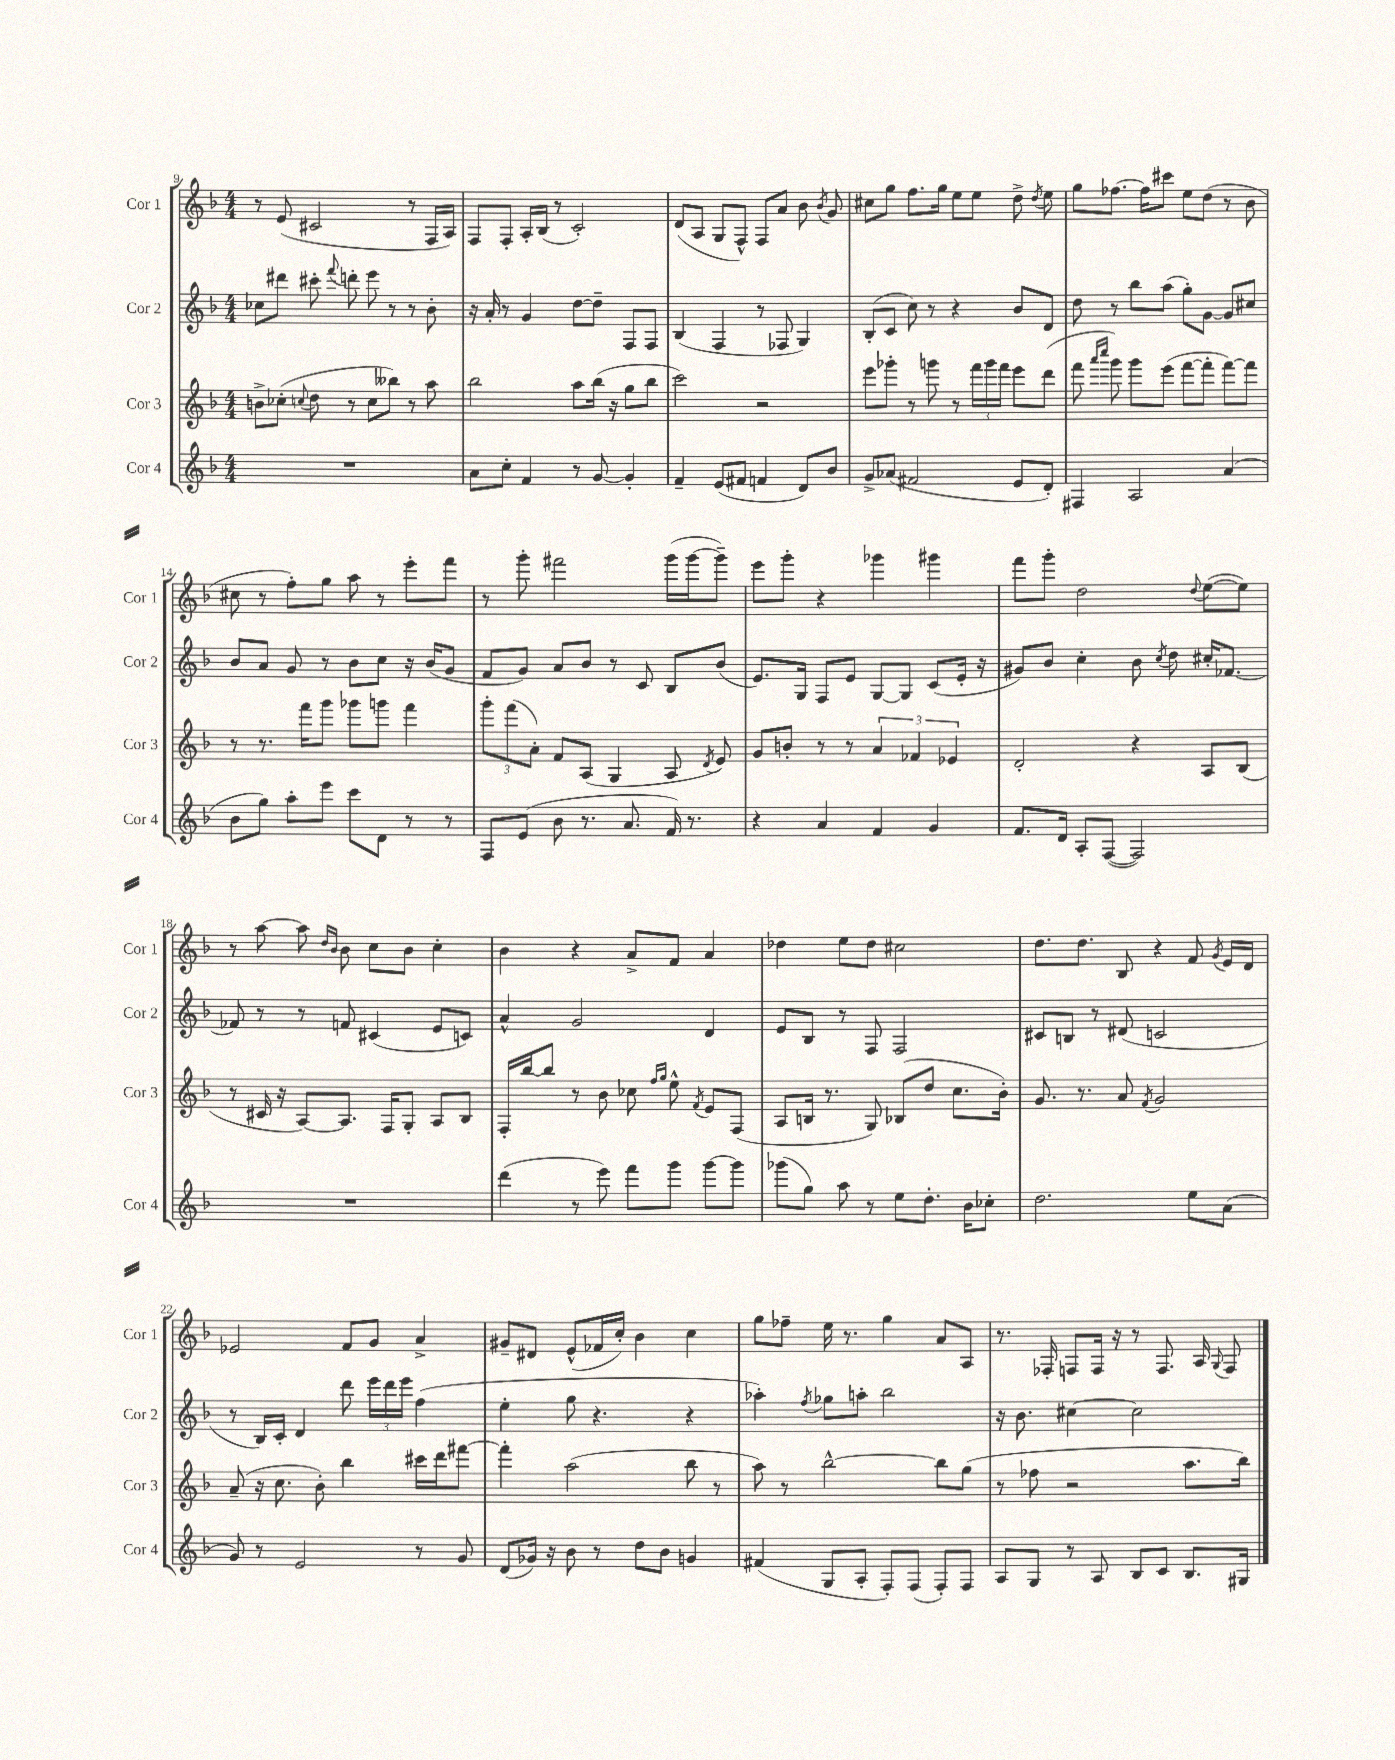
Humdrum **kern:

**kern	**kern	**kern	**kern
*part4	*part3	*part2	*part1
*staff4	*staff3	*staff2	*staff1
*I"Cor 4	*I"Cor 3	*I"Cor 2	*I"Cor 1
*I'Cor 4	*I'Cor 3	*I'Cor 2	*I'Cor 1
*clefG2	*clefG2	*clefG2	*clefG2
*k[b-]	*k[b-]	*k[b-]	*k[b-]
*M4/4	*M4/4	*M4/4	*M4/4
=9	=9	=9	=9
1r	8bn^\L	8cc-X\L	8r
.	(8cc-X'\J	8ddd#X\J	(8e/
.	8qqccn/	.	.
.	8dd\	8ccc#X'\	2c#X/
.	.	8qqfff/	.
.	8r	8dddn'\	.
.	8cc\L	8eee\	.
.	8bb--X\J)	8r	.
.	8r	8r	8r
.	8aa\	8b-'\	16F/LL
.	.	.	16A/JJ)
=10	=10	=10	=10
8a\L	2bb-\	16r	8F/L
.	.	16a'/	.
8cc'\J	.	8r	8F'/J
4f/	.	4g/	16A'/LL
.	.	.	(16B-/JJ
.	.	.	8r
8r	8aa\L	[8dd\L	2c'/)
[8g/	(16bb-\Jk	8dd~\J]	.
.	16r	.	.
4g'/]	8gg\L	8F/L	.
.	8bb-\J	8F/J	.
=11	=11	=11	=11
4f~/	2ccc\)	(4B-/	(8d/L
.	.	.	8A/J
(8e/L	.	4F/	8G/L
8f#X/J	.	.	8F^^/J)
4fn/	2r	8r	8F/L
.	.	8F-X/	8a/J
8d/L)	.	4G/)	8b-\
.	.	.	8qb-/
8b-/J	.	.	8g/
=12	=12	=12	=12
8g^/L	8eee\L	(8B-'/L	8cc#X\L
(8a-X/J	8ggg-X'\J	8c/J	8gg\J
2f#X/	8r	8cc\)	8.ff\L
.	8gggn\	8r	.
.	.	.	16gg\Jk
.	8r	4r	8ee\L
.	24fff\LL	.	8ee\J
.	24ggg\	.	.
.	24fff\JJ	.	.
8e/L	8eee\L	8b-/L	8dd^\
.	.	.	8qdd/
8d'/J)	(8ddd\J	8d/J	8ee\
=13	=13	=13	=13
4F#X/	8fff\	8dd\	8gg\L
.	16qqaaa/LL	.	.
.	16qqcccc/JJ	.	.
.	8ggg\)	8r	[8.ff-X\J
2A/	8ggg\L	8bb-\L	.
.	.	.	16ff-\KL]
.	(8eee\J	(8aa\J	8ccc#X\J
.	[8fff\L	8gg'\L)	8ee\L
.	8fff'\J]	[8g\J	(8dd\J
(4a/	[8fff\L)	8g/L]	8r
.	8fff\J]	8cc#X/J	8b-\
!!LO:LB:g=z
=14	=14	=14	=14
8b-\L	8r	8b-/L	8cc#X\
8gg\J)	8.r	8a/J	8r
8aa'\L	.	8g/	8ff'\L)
.	16fff\KL	.	.
8eee\J	8ggg\J	8r	8gg\J
8ccc\L	8ggg-X\L	8b-\L	8aa\
8d\J	8gggn\J	8cc\J	8r
8r	4fff\	16r	8eee'\L
.	.	(16b-/KL	.
8r	.	8g/J	8fff\J
=15	=15	=15	=15
8F/L	12ggg'\L	8f/L	8r
.	(12fff\	.	.
(8e/J	.	8g/J)	8ggg'\
.	12a'\J)	.	.
8b-\	8f/L	8a/L	2fff#X\
8.r	(8A/J	8b-/J	.
.	4G/	8r	.
8.a/	.	.	.
.	.	8c/	.
16f/)	8A/	8B-/L	(16ggg\LL
8.r	.	.	[16ggg\J
.	8qd/	.	.
.	8e/)	(8b-/J	8ggg~\J])
=16	=16	=16	=16
4r	8g/L	8.e/L)	8eee\L
.	8bn'/J	.	8ggg'\J
.	.	16G/Jk	.
4a/	8r	8F/L	4r
.	8r	8e/J	.
4f/	6a/	[8G/L	4ggg-X\
.	.	8G/J]	.
.	6f-X/	.	.
4g/	.	(8c/L	4ggg#X\
.	6e-X/	.	.
.	.	16e'/Jk	.
.	.	16r	.
=17	=17	=17	=17
8.f/L	2d'/	8g#X/L)	8fff\L
.	.	8b-/J	8ggg'\J
16d/Jk	.	.	.
8A'/L	.	4cc'\	2dd\
([8F/J	.	.	.
2F/])	4r	8b-\	.
.	.	8qcc/	.
.	.	8dd\	.
.	.	.	8qqdd/
.	8A/L	16cc#X'/KL	([8ee\L
.	.	[8.f-X/J	.
.	(8B-/J	.	8ee\J])
!!LO:LB:g=z
=18	=18	=18	=18
1r	8r	8f-X/]	8r
.	16c#X/	8r	[8aa\
.	16r	.	.
.	[8A/L)	8r	8aa\]
.	.	.	16qqdd/LL
.	.	.	16qqb-/JJ
.	8.A/J]	8fn/	8b-\
.	.	(4c#X/	8cc\L
.	16F/KL	.	.
.	8G'/J	.	8b-\J
.	8A/L	8e/L	4cc'\
.	8B-/J	8cn/J)	.
=19	=19	=19	=19
(4ddd\	16F'/LL	4a^^/	4b-\
.	[16bb-/J	.	.
.	8bb-/J]	.	.
8r	8r	2g/	4r
8eee\)	8b-\	.	.
8fff\L	8cc-X\	.	8a^/L
.	16qqff/LL	.	.
.	16qqgg/JJ	.	.
8ggg\J	8ee^^\	.	8f/J
.	8qf/	.	.
[8ggg\L	8e/L	4d/	4a/
8ggg\J]	(8F/J	.	.
=20	=20	=20	=20
(8ggg-X\L	8A/L	8e/L	4dd-X\
8gg\J)	16Bn/Jk	8B-/J	.
.	8.r	.	.
8aa\	.	8r	8ee\L
8r	8G/)	8F/	8dd-\J
8ee\L	(8B-X/L	2F/	2cc#X\
8.dd'\J	8dd/J	.	.
.	8.cc\L	.	.
16b-\KL	.	.	.
8cc-X'\J	.	.	.
.	16b-'\Jk)	.	.
=21	=21	=21	=21
2.dd\	8.g/	8c#X/L	8.dd\L
.	.	8Bn/J	.
.	8.r	.	8.dd\J
.	.	8r	.
.	8a/	(8d#X/	8B-/
.	8qf/	.	.
.	2g/	2cn/	4r
8ee\L	.	.	8f/
.	.	.	8qg/
(8a\J	.	.	16e/LL
.	.	.	16d/JJ
!!LO:LB:g=z
=22	=22	=22	=22
8g/)	(8a~/	8r	2e-X/
8r	16r	16B-/LL)	.
.	8.cc\	16c'/JJ	.
2e/	.	4d/	.
.	8b-'\)	.	.
.	4bb-\	8ddd\	8f/L
.	.	24eee\LL	8g/J
.	.	24ddd\	.
.	.	24eee\JJ	.
8r	16ccc#X\LL	(4ff\	4a^/
.	16ddd\J	.	.
8g/	[8fff#X\J	.	.
=23	=23	=23	=23
(8d/L	4fff#'\]	4ee'\	8g#X~/L
16g-X/Jk)	.	.	8d#X/J
16r	.	.	.
8b-\	(2aa\	8gg\	(8e^^/L
8r	.	4.r	16f-X/L
.	.	.	16cc'/JJ)
8dd\L	.	.	4b-\
8b-\J	.	.	.
4gn/	8bb-\	4r	4cc\
.	8r	.	.
=24	=24	=24	=24
(4f#X/	8aa\)	4aa-X'\)	8gg\L
.	8r	.	8ff-X~\J
.	.	8qff/	.
8G/L	[2bb-^^\	8gg-X\L	16ee\
.	.	.	8.r
8A'/J	.	8aan'\J	.
8F'/L)	.	2bb-\	4gg\
(8F/J	.	.	.
8F'/L)	8bb-\L]	.	8a/L
8F/J	(8gg\J	.	8A/J
=25	=25	=25	=25
8A/L	8r	16r	8.r
.	.	8.b-\	.
8G/J	8ff-X\	.	.
.	.	.	16F-X'/
8r	2r	[4cc#X\	8Fn/L
8A/	.	.	16F/Jk
.	.	.	16r
8B-/L	.	2cc#\]	8r
8c/J	.	.	8.F/
8.B-/L	8.aa\L	.	.
.	.	.	16A/
.	.	.	8qqG/
.	.	.	8F/
16G#X/Jk	16bb-\Jk)	.	.
==	==	==	==
*-	*-	*-	*-
